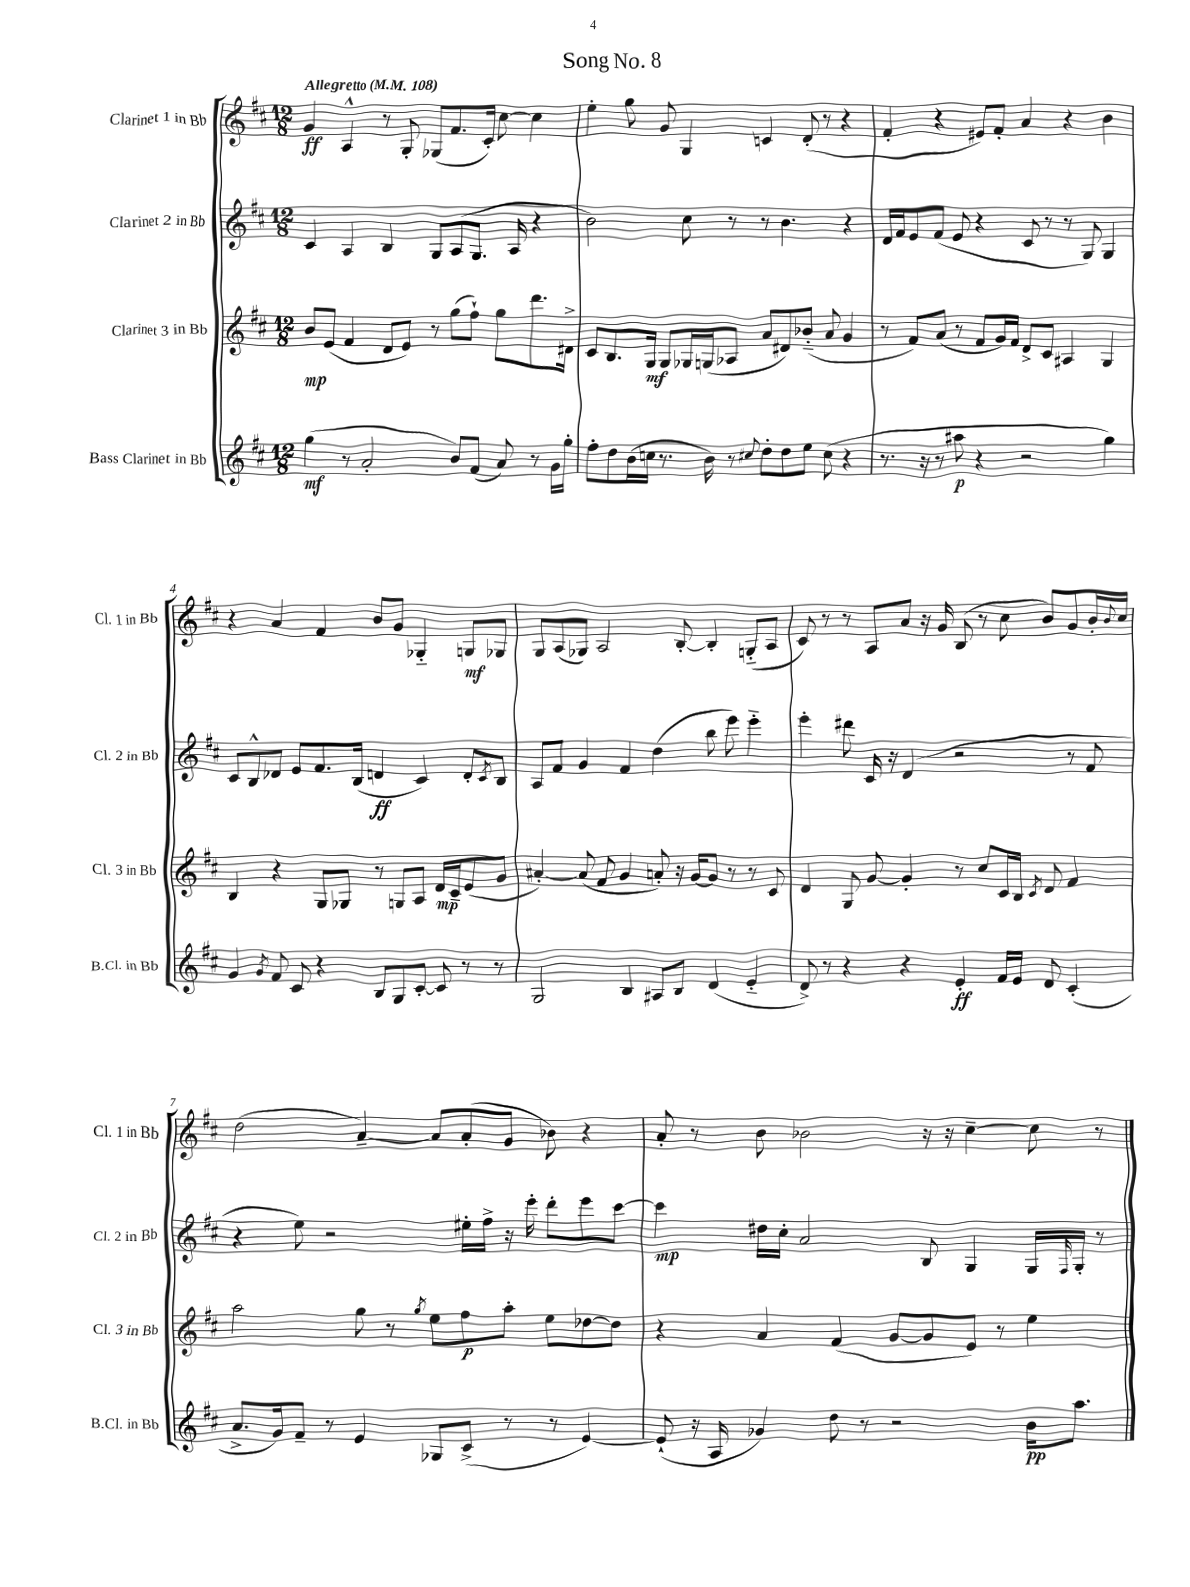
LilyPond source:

\header { title = "Song No. 8" }
<<
\new StaffGroup <<
\new Staff = "s0" \with { instrumentName = "Clarinet 1 in Bb" shortInstrumentName = "Cl. 1 in Bb" } {
    \clef treble \key d \major \numericTimeSignature \time 12/8 \tempo "Allegretto" 4 = 108
    g'4\ff a4-^ r8 g8-. ges8( fis'8. cis'16-.) cis''8~ cis''4 |
    e''4-. g''8 g'8 g4 c'4 d'8-.( r8 r4 |
    fis'4-. r4 eis'8) fis'8-. a'4 r4 b'4 |
    r4 a'4 fis'4 b'8 g'8 ges4-_ g8\mf ges8 |
    g8 a8( ges8) a2 b8~-. b4-. g8-_( a8 |
    cis'8) r8 r8 a8 a'8 r16 g'16 b8( r8 cis''8 b'8) g'8 b'16-. \appoggiatura { b'8 } cis''16 |
    d''2( a'4~--) a'8 a'8-.( g'8 bes'8) r4 |
    a'8-. r8 b'8 bes'2 r16 r16 cis''4~-- cis''8 r8 \bar "|." |
}
\new Staff = "s1" \with { instrumentName = "Clarinet 2 in Bb" shortInstrumentName = "Cl. 2 in Bb" } {
    \clef treble \key d \major \numericTimeSignature \time 12/8
    cis'4 a4 b4 g8 a8( g8. a16 r4 |
    b'2) cis''8 r8 r8 b'4. r4 |
    d'16 fis'16 e'8 fis'8( e'8 r4 cis'8 r8 r8 g8) g4 |
    cis'8 b8-^ des'8 e'8 fis'8. b16( d'4\ff cis'4) d'8-. \acciaccatura { cis'8 } b8 |
    a8 fis'8 g'4 fis'4 d''4( b''8 e'''8) e'''4-_ |
    e'''4-. dis'''8 cis'16 r16 d'4( r2 r8 fis'8 |
    r4 e''8) r2 eis''16-. fis''16-> r16 e'''16-. d'''8-. e'''8 cis'''8~ |
    cis'''4\mp dis''16 cis''16-. a'2 b8 g4 g16 \grace { fis16 } g16-. r8 \bar "|." |
}
\new Staff = "s2" \with { instrumentName = "Clarinet 3 in Bb" shortInstrumentName = "Cl. 3 in Bb" } {
    \clef treble \key d \major \numericTimeSignature \time 12/8
    b'8\mp e'8( fis'4 d'8 e'8) r8 g''8( fis''8-!) g''8 d'''8. dis'16-> |
    cis'8 b8. g16\mf g8 ges16 g16( aes8 a'8 dis'8) bes'8-_( a'8 g'4 |
    r8 fis'8) a'8( r8 fis'8 g'16) fis'16 d'8-> cis'8 ais4 g4 |
    b4 r4 g8 ges8 r8 g8 a8 d'16\mp cis'16-- e'8( g'8 |
    ais'4~-.) ais'8( fis'8 g'4 a'8-.) r16 g'16~ g'8 r8 r8 cis'8 |
    d'4 g8 g'8~ g'4-. r8 cis''8 cis'16 b16 \acciaccatura { cis'8 } d'8 fis'4 |
    a''2 g''8 r8 \acciaccatura { g''8 } e''8 fis''8\p a''8-. e''8 des''8~ des''8 |
    r4 a'4 fis'4( g'8~ g'8 e'8) r8 e''4 \bar "|." |
}
\new Staff = "s3" \with { instrumentName = "Bass Clarinet in Bb" shortInstrumentName = "B.Cl. in Bb" } {
    \clef treble \key d \major \numericTimeSignature \time 12/8
    g''4\mf( r8 a'2-. b'8) fis'8( a'8) r8 g'16 g''16-. |
    fis''8-. d''8 b'16( c''16 r8. b'16) r8 \appoggiatura { cis''8 } d''8-. d''8 e''8 cis''8( r4 |
    r8. r16 r8 ais''8\p r4 r2 g''4) |
    g'4 \acciaccatura { g'8 } fis'8 cis'8 r4 b8 g8 cis'8~-. cis'8 r8 r8 |
    g2 b4 ais8 b8 d'4( e'4-_ |
    d'8->) r8 r4 r4 e'4-.\ff fis'16 e'16 d'8 cis'4-.( |
    a'8.-> g'16) fis'8-- r8 e'4 ges8 cis'8->( r8 r8 e'4~) |
    e'8-!( r16 a16 ges'4) d''8 r8 r2 b'16\pp a''8. \bar "|." |
}
>>
>>
